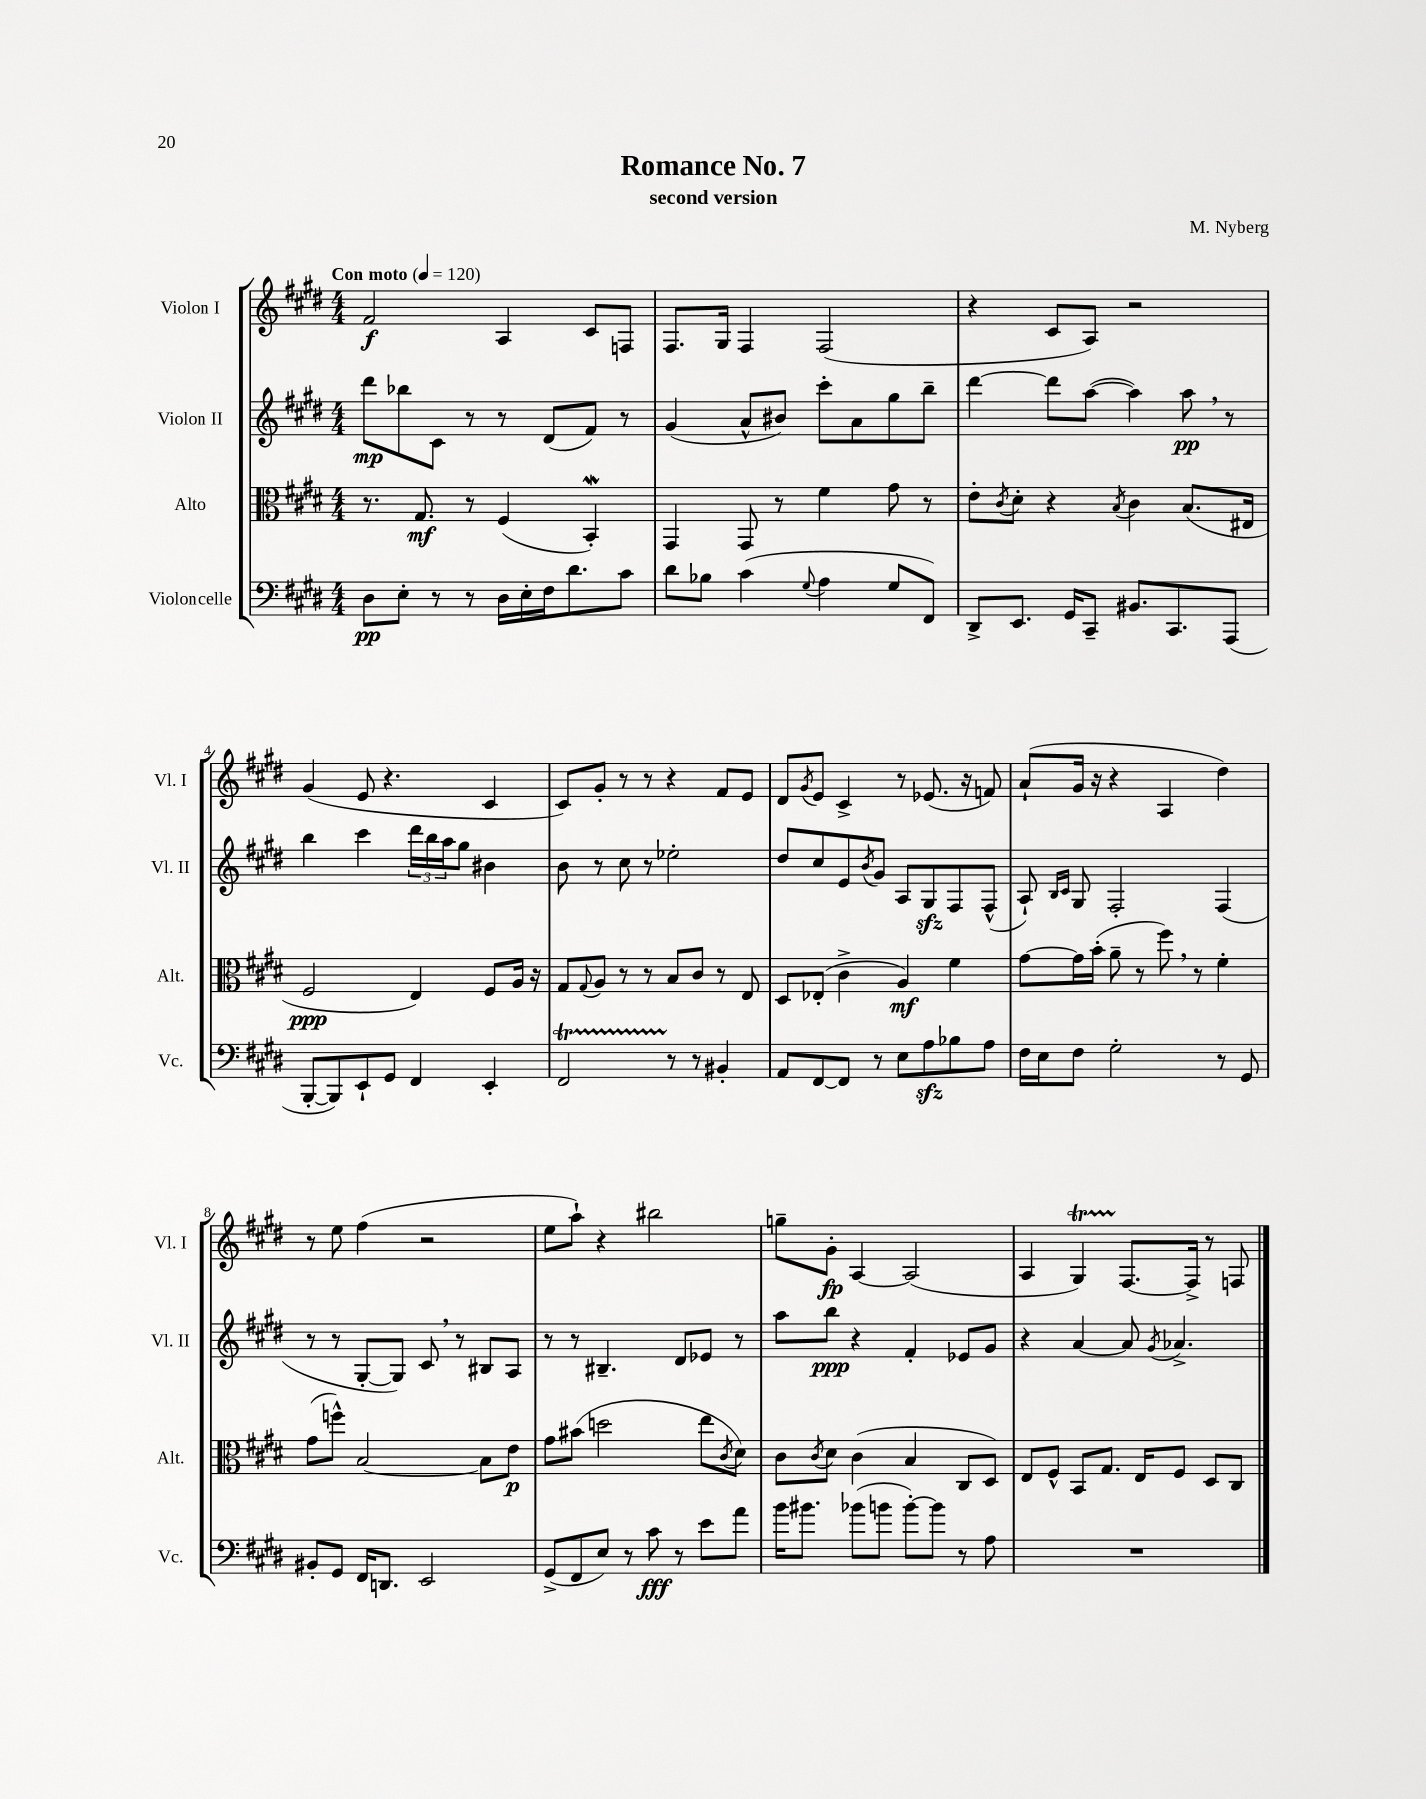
\header { title = "Romance No. 7" composer = "M. Nyberg" subtitle = "second version" }
<<
\new StaffGroup <<
\new Staff = "s0" \with { instrumentName = "Violon I" shortInstrumentName = "Vl. I" } {
    \clef treble \key e \major \numericTimeSignature \time 4/4 \tempo "Con moto" 4 = 120
    fis'2\f a4 cis'8 f8 |
    fis8. gis16 fis4 fis2( |
    r4 cis'8 a8) r2 |
    gis'4( e'8 r4. cis'4 |
    cis'8) gis'8-. r8 r8 r4 fis'8 e'8 |
    dis'8 \acciaccatura { gis'8 } e'8 cis'4-> r8 ees'8.( r16 f'8) |
    a'8-!( gis'16 r16 r4 a4 dis''4) |
    r8 e''8 fis''4( r2 |
    e''8 a''8-!) r4 bis''2 |
    g''8-- gis'8-.\fp a4~ a2( |
    a4 gis4\startTrillSpan) fis8.~\stopTrillSpan fis16-> r8 f8 \bar "|." |
}
\new Staff = "s1" \with { instrumentName = "Violon II" shortInstrumentName = "Vl. II" } {
    \clef treble \key e \major \numericTimeSignature \time 4/4
    dis'''8\mp bes''8 cis'8 r8 r8 dis'8( fis'8) r8 |
    gis'4( a'8-^ bis'8) cis'''8-. a'8 gis''8 b''8-- |
    dis'''4~ dis'''8 a''8~( a''4) a''8\pp \breathe r8 |
    b''4 cis'''4 \tuplet 3/2 { dis'''16 b''16 a''16 } gis''8 bis'4 |
    b'8 r8 cis''8 r8 ees''2-. |
    dis''8 cis''8 e'8 \acciaccatura { b'8 } gis'8 a8 gis8\sfz fis8 fis8-^( |
    a8-!) \grace { b16 cis'16 } gis8 fis2-. fis4( |
    r8 r8 gis8~-. gis8) cis'8 \breathe r8 bis8 a8 |
    r8 r8 bis4.-- dis'8 ees'8 r8 |
    a''8 b''8\ppp r4 fis'4-. ees'8 gis'8 |
    r4 a'4~ a'8 \acciaccatura { gis'8 } aes'4.-> \bar "|." |
}
\new Staff = "s2" \with { instrumentName = "Alto" shortInstrumentName = "Alt." } {
    \clef alto \key e \major \numericTimeSignature \time 4/4
    r8. gis8.\mf r8 fis4( b,4-.\mordent) |
    gis,4 gis,8 r8 fis'4 gis'8 r8 |
    e'8-. \acciaccatura { cis'8 } dis'8-. r4 \acciaccatura { b8 } cis'4 b8.( eis16 |
    fis2\ppp e4) fis8 a16 r16 |
    gis8 \appoggiatura { gis8 } a8 r8 r8 b8 cis'8 r8 e8 |
    dis8 ees8-.( cis'4-> a4\mf) fis'4 |
    gis'8~ gis'16 b'16-.( a'8-- r8 fis''8) \breathe r8 fis'4-. |
    gis'8( f''8-^) b2~ b8 e'8\p |
    gis'8 bis'8( d''2 e''8 \acciaccatura { cis'8 } dis'8) |
    cis'8 \acciaccatura { cis'8 } dis'8 cis'4( b4 cis8 dis8) |
    e8 fis8-^ b,8 gis8. e16 fis8 dis8 cis8 \bar "|." |
}
\new Staff = "s3" \with { instrumentName = "Violoncelle" shortInstrumentName = "Vc." } {
    \clef bass \key e \major \numericTimeSignature \time 4/4
    dis8\pp e8-. r8 r8 dis16 e16-. fis16 dis'8. cis'8 |
    dis'8 bes8 cis'4( \appoggiatura { gis8 } a4 gis8 fis,8) |
    dis,8-> e,8. gis,16 cis,8-- bis,8. cis,8. a,,8( |
    b,,8~-. b,,8) e,8-! gis,8 fis,4 e,4-. |
    fis,2\startTrillSpan r8\stopTrillSpan r8 bis,4-. |
    a,8 fis,8~ fis,8 r8 e8 a8\sfz bes8 a8 |
    fis16 e16 fis8 gis2-. r8 gis,8 |
    bis,8-. gis,8 fis,16 d,8. e,2 |
    gis,8->( fis,8 e8) r8 cis'8\fff r8 e'8 a'8 |
    b'16 bis'8. bes'8( b'8 b'8~-.) b'8 r8 a8 |
    R1 \bar "|." |
}
>>
>>
